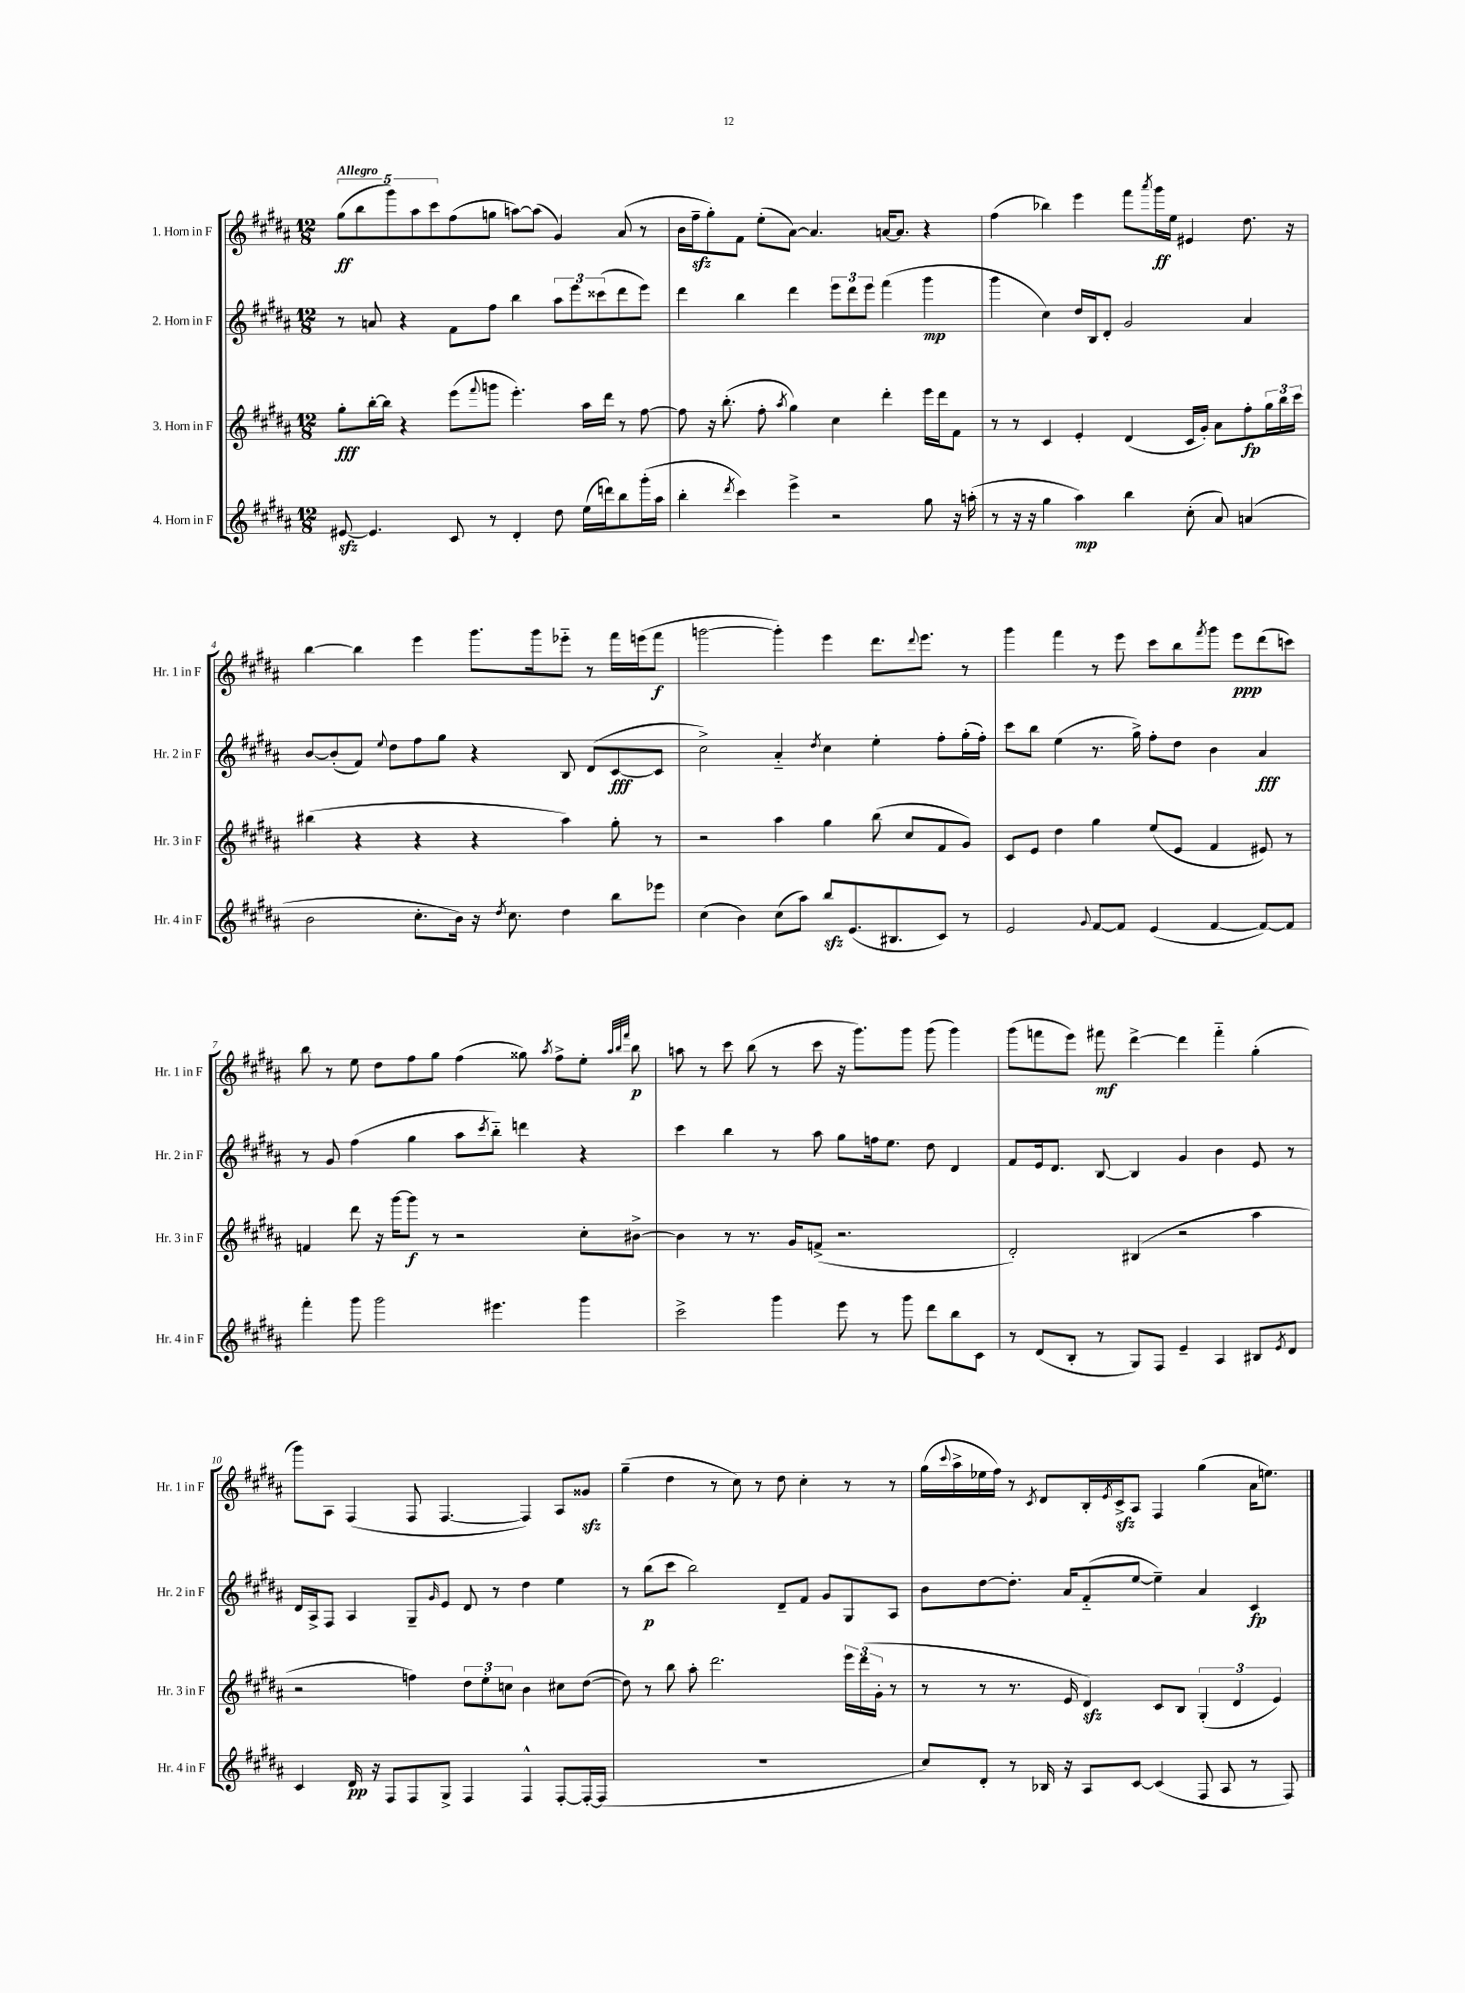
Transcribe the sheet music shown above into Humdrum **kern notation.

**kern	**kern	**kern	**kern
*staff4	*staff3	*staff2	*staff1
*clefG2	*clefG2	*clefG2	*clefG2
*k[f#c#g#d#a#]	*k[f#c#g#d#a#]	*k[f#c#g#d#a#]	*k[f#c#g#d#a#]
*M12/8	*M12/8	*M12/8	*M12/8
[8e#	8gg#'	8r	(10gg#
.	.	.	10bb
4.e#]	[16bb'	8a	.
.	16bb]	.	.
.	.	.	10ggg#)
.	4r	4r	.
.	.	.	10aa#
.	.	.	10ccc#
8c#	(8eee	8f#	(8ff#
.	8qqfff#	.	.
8r	8ggg	8ff#	8gg
4d#'	4.eee')	4bb	[8aa)
.	.	.	(8aa]
8dd#	.	12aa#	4g#)
.	.	12eee	.
(16ee	16aa#	.	.
.	.	(12ccc##	.
16ddd)	16ddd#	.	.
8bb	8r	8ddd#	(8a#
(16ggg#'	[8ff#	8eee)	8r
16aa#	.	.	.
=	=	=	=
4bb'	8ff#]	4ddd#	16b
.	.	.	16ff#~
.	16r	.	8gg#')
.	(8.bb'	.	.
8qddd#	.	.	.
4ccc#)	.	4bb	8f#
.	8ff#'	.	(8ee'
.	8qaa#	.	.
4eee^	4gg#)	4ddd#	[8a#)
.	.	.	4.a#]
2r	4cc#	12eee	.
.	.	12ddd#	.
.	.	12eee	.
.	4ddd#'	(4fff#	[16a
.	.	.	8.a]
8gg#	16eee	4ggg#	4r
.	16ddd#	.	.
16r	8f#	.	.
(16aa'	.	.	.
=	=	=	=
8r	8r	4ggg#	(4ff#
16r	8r	.	.
16r	.	.	.
4gg#	4c#	4cc#)	4bb-)
4aa#)	4e'	16dd#	4eee
.	.	16B	.
.	.	8d#'	.
4bb	(4d#	2g#	8fff#
.	.	.	8qaaa#
.	.	.	16ggg#
.	.	.	16ee
(8cc#'	16c#	.	4e#
.	16g#')	.	.
8a#)	8a#	.	.
(4a	8ff#'	4a#	8.dd#
.	24gg#	.	.
.	24bb	.	.
.	.	.	16r
.	24ccc#	.	.
=	=	=	=
2b	(4bb#	[8b	[4bb
.	.	(8b']	.
.	4r	8f#)	4bb]
.	.	8qqee	.
.	.	8dd#	.
8.cc#'	4r	8ff#	4eee
.	.	8gg#	.
16b)	.	.	.
16r	4r	4r	8.ggg#
8qdd#	.	.	.
8.cc#	.	.	.
.	.	.	16ggg#
4dd#	4aa#)	8B	8eee-'~
.	.	(8d#	8r
8bb	8gg#'	[8c#	16fff#
.	.	.	(16eee
8eee-	8r	8c#]	8fff#
=	=	=	=
(4cc#	2r	2cc#^)	[2ggg
4b)	.	.	.
(8cc#	4aa#	4a#'~	4ggg'])
8aa#)	.	.	.
.	.	8qdd#	.
8bb	4gg#	4cc#	4eee
(8.e	.	.	.
.	(8bb	4ee'	8.ddd#
8.B#	.	.	.
.	8cc#	.	.
.	.	.	8qqddd#
.	.	.	8.eee
8c#)	8f#	8ff#'	.
8r	8g#)	(16gg#'	8r
.	.	16ff#')	.
=	=	=	=
2e	8c#	8ccc#	4ggg#
.	8e	8bb	.
.	4dd#	(4ee	4fff#
8qqg#	.	.	.
[8f#	4gg#	8.r	8r
8f#]	.	.	8eee
.	.	16gg#^)	.
(4e	(8ee	8ff#'	8ccc#
.	8e	8dd#	8bb
.	.	.	8qfff#
[4f#	4f#	4b	8ggg#
.	.	.	8eee
8f#_)	8e#)	4a#	(8ddd#
8f#]	8r	.	8ccc)
=	=	=	=
4fff#'	4f	8r	8bb
.	.	8g#	8r
8ggg#	8ddd#	(4ff#	8ee
2ggg#	16r	.	8dd#
.	[16ggg#	.	.
.	8ggg#]	4gg#	8ff#
.	8r	.	8gg#
.	2r	8aa#	(4ff#
.	.	8qccc#	.
4.eee#	.	8bb'~)	.
.	.	4ddd	8gg##)
.	.	.	8qaa#
.	.	.	8ff#^
4ggg#	8cc#'	4r	8ee'
.	.	.	32qqaa#
.	.	.	32qqbb
.	.	.	32qqfff#
.	[8b#^	.	8bb
=	=	=	=
2ccc#^	4b#]	4ccc#	8aa
.	.	.	8r
.	8r	4bb	8ccc#
.	8.r	.	(8bb
4ggg#	.	8r	8r
.	16g#	.	.
.	(8f^	8aa#	8ccc#
8eee	2.r	8gg#	16r
.	.	.	8.ggg#)
8r	.	16ff	.
.	.	8.ee	.
8ggg#	.	.	8ggg#
8ddd#	.	8dd#	(8ggg#
8bb	.	4d#	4ggg#)
8c#	.	.	.
=	=	=	=
8r	2d#')	8f#	(8ggg#
(8d#	.	16e	8fff
.	.	8.d#	.
8B'	.	.	8eee)
8r	.	[8B	8fff#
8G#)	(4B#	4B]	[4ddd#^
8F#	.	.	.
4e~	2r	4g#	4ddd#]
4A#	.	4b	4fff#'~
8B#	4aa#	8e	(4gg#'
8qe	.	.	.
8d#	.	8r	.
=	=	=	=
4c#	2r	16d#	8ggg#)
.	.	16A#^	.
.	.	8F#	8A#
16d#	.	4A#	(4F#
16r	.	.	.
8F#	.	.	.
8F#	4ff)	8G#~	8F#
.	.	16qqg#	.
8G#^	.	8e	[4.F#
4F#	12dd#	8d#	.
.	12ee'	.	.
.	.	8r	.
.	12cc	.	.
4F#^^	4b	4dd#	4F#])
[8F#'	8cc#	4ee	8A#
16F#'_	([8dd#	.	8g##
(16F#]	.	.	.
=	=	=	=
1.r	8dd#])	8r	(4gg#~
.	8r	(8bb	.
.	8bb	8ccc#	4dd#
.	8aa#'	2bb)	.
.	2.ddd#	.	8r
.	.	.	8cc#)
.	.	.	8r
.	.	8d#~	8dd#
.	.	8f#	4cc#'
.	.	8g#	.
.	24eee	8G#	8r
.	(24ddd#	.	.
.	24g#'	.	.
.	8r	8A#	8r
=	=	=	=
8cc#)	8r	8b	(16gg#
.	.	.	8qqccc#
.	.	.	16aa#^
8d#'	8r	[8dd#	16ee-
.	.	.	16ff#)
8r	8.r	8.dd#']	8r
.	.	.	8qc#
16B-	.	.	8d#
16r	16e	16a#	.
8A#	4d#)	(8f#'~	16B'
.	.	.	8qe
.	.	.	16c#^
[8c#	.	[8ee	8A#
(4c#]	8c#	4ee~])	4F#
.	8B	.	.
8F#	(6G#'	4a#	(4gg#
8A#	.	.	.
.	6d#	.	.
8r	.	4c#	16a#
.	.	.	8.ee)
.	6e)	.	.
8F#)	.	.	.
==	==	==	==
*-	*-	*-	*-
